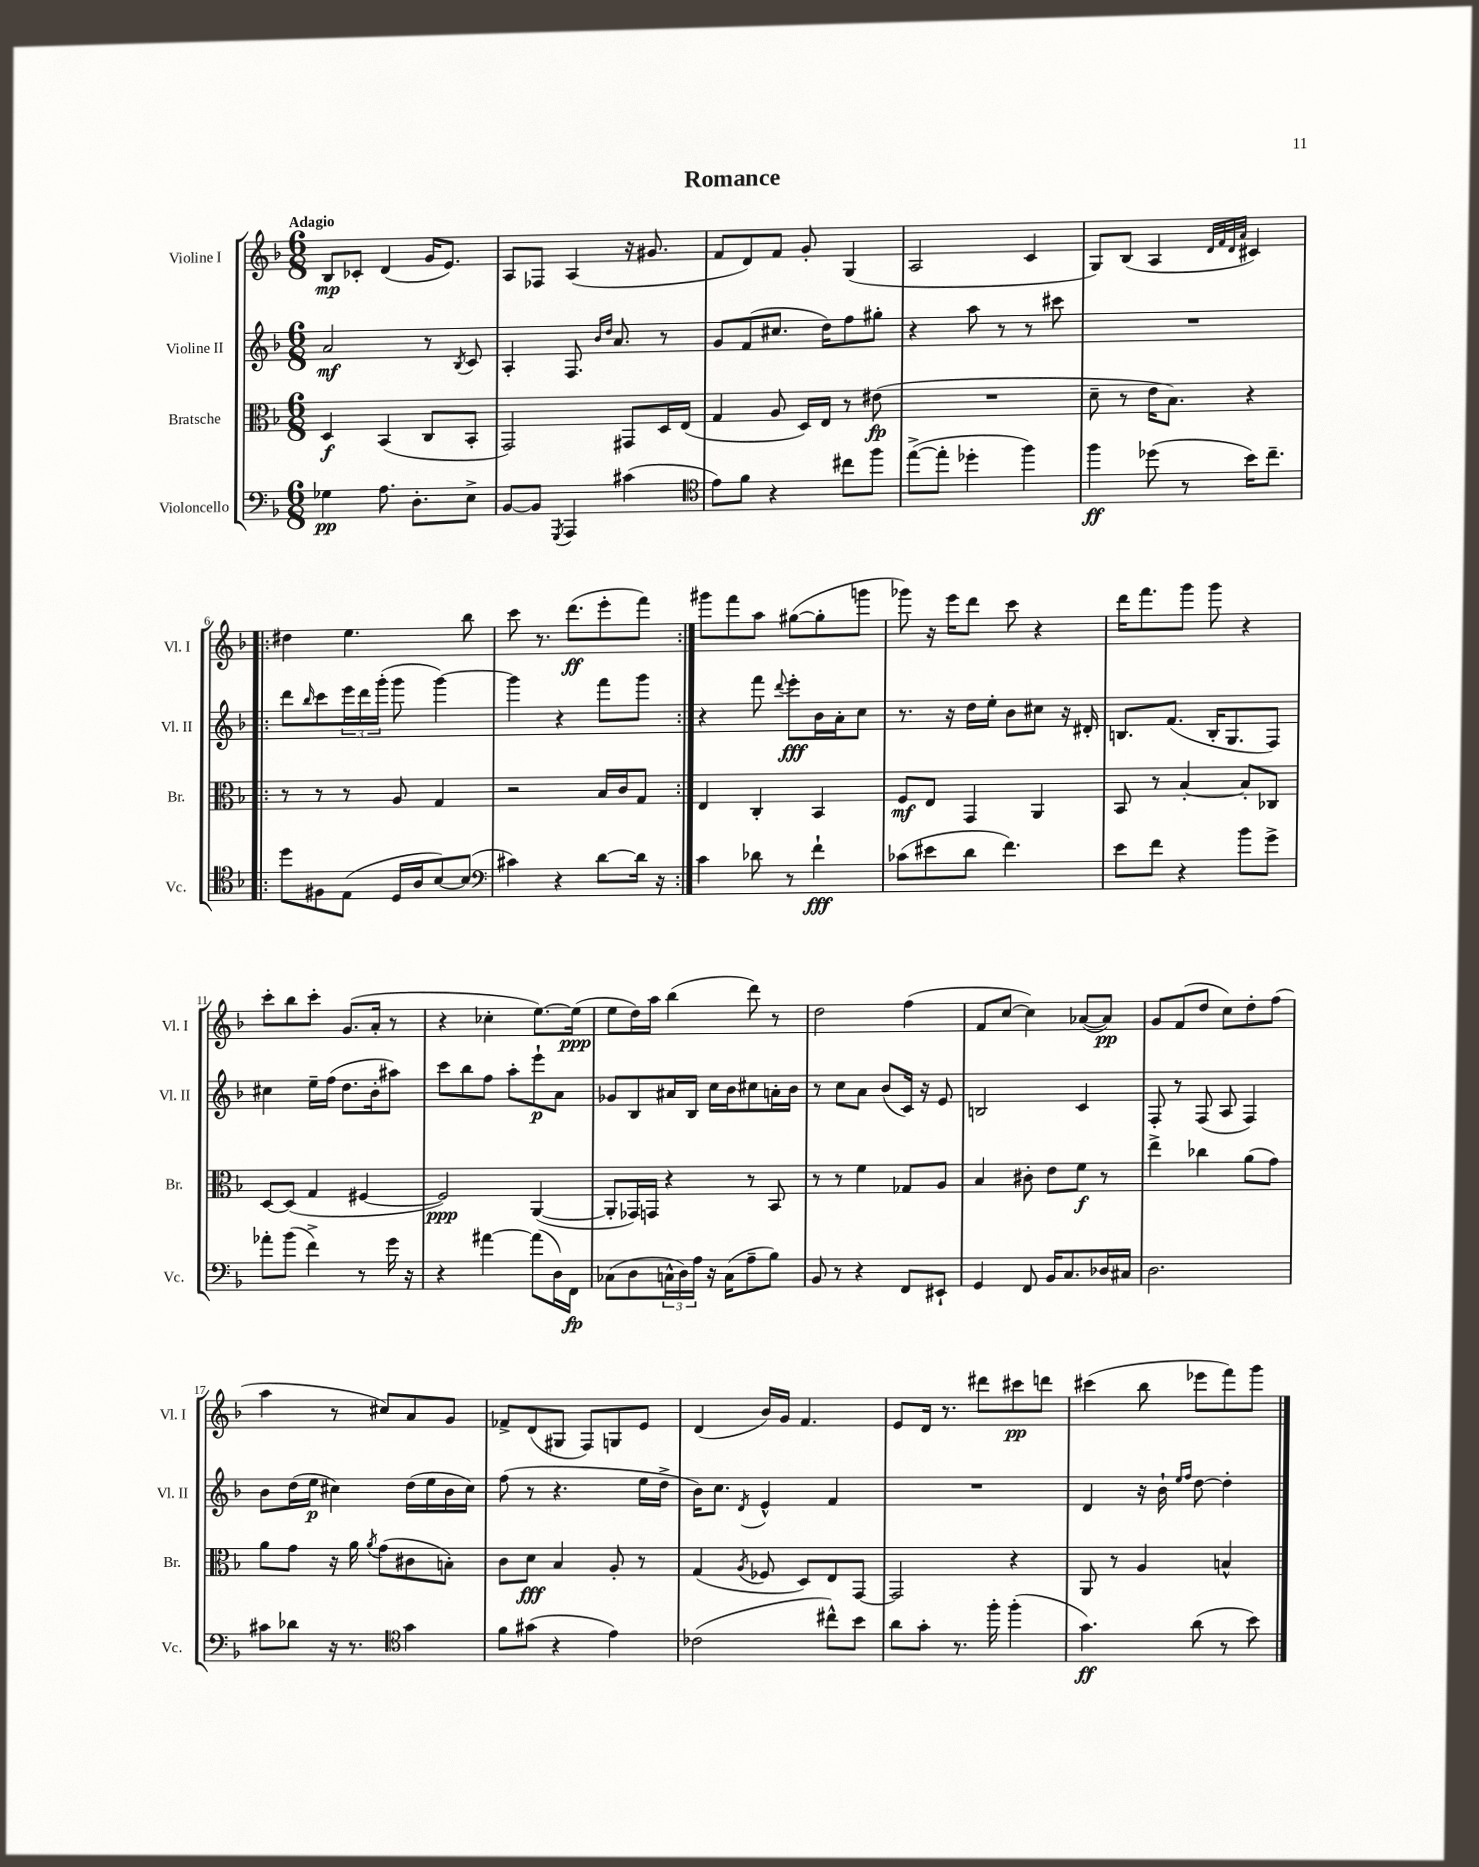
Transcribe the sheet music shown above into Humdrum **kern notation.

**kern	**dynam	**kern	**dynam	**kern	**dynam	**kern	**dynam
*part4	*part4	*part3	*part3	*part2	*part2	*part1	*part1
*staff4	*staff4	*staff3	*staff3	*staff2	*staff2	*staff1	*staff1
*I"Violoncello	*	*I"Bratsche	*	*I"Violine II	*	*I"Violine I	*
*I'Vc.	*	*I'Br.	*	*I'Vl. II	*	*I'Vl. I	*
*clefF4	*	*clefC3	*	*clefG2	*	*clefG2	*
*k[b-]	*	*k[b-]	*	*k[b-]	*	*k[b-]	*
*M6/8	*	*M6/8	*	*M6/8	*	*M6/8	*
=1	=1	=1	=1	=1	=1	=1	=1
!	!	!	!	!	!	!LO:TX:a:B:t=Adagio	!
4G-X\	pp	4D/	f	2a/	mf	8B-/L	mp
.	.	.	.	.	.	8c-X'/J	.
8.A\	.	(4BB-/	.	.	.	(4d/	.
8.D'\L	.	.	.	.	.	.	.
.	.	8C/L	.	8r	.	16g/KL	.
.	.	.	.	.	.	8.e/J)	.
.	.	.	.	8qB-/	.	.	.
8E^\J	.	8BB-'/J	.	8c/	.	.	.
=2	=2	=2	=2	=2	=2	=2	=2
[8BB-/L	.	2GG/)	.	4A'/	.	8A/L	.
8BB-/J]	.	.	.	.	.	8F-X/J	.
8qGGG/	.	.	.	.	.	.	.
4AAA/	.	.	.	8.F/	.	(4A/	.
.	.	.	.	16qqb-/LL	.	.	.
.	.	.	.	16qqdd/JJ	.	.	.
.	.	.	.	8.a/	.	.	.
(4c#X\	.	8GG#X/L	.	.	.	16r	.
.	.	.	.	.	.	8.g#X/	.
.	.	16D/L	.	8r	.	.	.
.	.	(16E/JJ	.	.	.	.	.
=3	=3	=3	=3	=3	=3	=3	=3
*clefC4	*	*	*	*	*	*	*
8e\L)	.	4G/	.	8g/L	.	8f/L	.
8f\J	.	.	.	(8f/	.	8d/)	.
4r	.	8A/	.	8.cc#X/J	.	8f/J	.
.	.	16D/LL)	.	.	.	8g'/	.
.	.	16E/JJ	.	16dd\KL)	.	.	.
8cc#X\L	.	8r	.	8ff\	.	(4G/	.
8ff\J	.	(8e#X\	fp	8gg#X'\J	.	.	.
=4	=4	=4	=4	=4	=4	=4	=4
([8ee^\L	.	2.r	.	4r	.	2A/	.
8ee'\J]	.	.	.	.	.	.	.
4dd-X'\	.	.	.	8aa\	.	.	.
.	.	.	.	8r	.	.	.
4ff\)	.	.	.	8r	.	4c/	.
.	.	.	.	8ccc#X\	.	.	.
=5	=5	=5	=5	=5	=5	=5	=5
4ff\	ff	8d~\	.	2.r	.	8G/L)	.
.	.	8r	.	.	.	(8B-/J	.
(8dd-X\	.	16e\KL	.	.	.	4A/	.
.	.	8.B-\J)	.	.	.	.	.
8r	.	.	.	.	.	.	.
.	.	.	.	.	.	32qqd/LLL	.
.	.	.	.	.	.	32qqf/	.
.	.	.	.	.	.	32qqd/	.
.	.	.	.	.	.	32qqa/JJJ	.
16b-\KL)	.	4r	.	.	.	4c#X/)	.
8.cc~\J	.	.	.	.	.	.	.
!!LO:LB:g=z
=6!|:	=6!|:	=6!|:	=6!|:	=6!|:	=6!|:	=6!|:	=6!|:
8dd\L	.	8r	.	8ddd\L	.	4dd#X\	.
.	.	.	.	16qqbb-/	.	.	.
8F#X\	.	8r	.	8ccc\	.	.	.
(8E\J	.	8r	.	24eee\L	.	4.ee\	.
.	.	.	.	24ddd\	.	.	.
.	.	.	.	(24ggg'\JJ	.	.	.
16D/LL	.	8A/	.	8ggg\	.	.	.
16A/J	.	.	.	.	.	.	.
[8B-/)	.	4G/	.	[4ggg\)	.	.	.
(8B-/J]	.	.	.	.	.	8bb-\	.
=7	=7	=7	=7	=7	=7	=7	=7
*clefF4	*	*	*	*	*	*	*
4c#X\)	.	2r	.	4ggg\]	.	8ccc\	.
.	.	.	.	.	.	8.r	.
4r	.	.	.	4r	.	.	.
.	.	.	.	.	.	(8.ddd\L	ff
[8d\L	.	16B-/LL	.	8fff\L	.	8eee'\	.
.	.	16c/J	.	.	.	.	.
16d\Jk]	.	8G/J	.	8ggg\J	.	8fff\J)	.
16r	.	.	.	.	.	.	.
=8:|!	=8:|!	=8:|!	=8:|!	=8:|!	=8:|!	=8:|!	=8:|!
4c\	.	4E/	.	4r	.	8ggg#X\L	.
.	.	.	.	.	.	8fff\	.
8d-X\	.	4C'/	.	8fff\	.	8aa\J	.
.	.	.	.	8qqddd/	.	.	.
8r	.	.	.	8eee'\L	fff	([8gg#X\L	.
4f`\	fff	4BB-/	.	16b-\L	.	8gg#'\]	.
.	.	.	.	16a'\J	.	.	.
.	.	.	.	8cc\J	.	8gggn\J	.
=9	=9	=9	=9	=9	=9	=9	=9
(8c-X\L	.	8F/L	mf	8.r	.	8ggg-X\)	.
8e#X\	.	8E/J	.	.	.	16r	.
.	.	.	.	16r	.	16eee\KL	.
8d\J	.	4GG/	.	16dd\LL	.	8ddd\J	.
.	.	.	.	16ee'\JJ	.	.	.
4.f\)	.	.	.	8b-\L	.	8ccc\	.
.	.	4AA/	.	8cc#X\J	.	4r	.
.	.	.	.	16r	.	.	.
.	.	.	.	16d#X'/	.	.	.
=10	=10	=10	=10	=10	=10	=10	=10
8e\L	.	8BB-/	.	8.Bn/L	.	16ddd\KL	.
.	.	.	.	.	.	8.fff\	.
8f\J	.	8r	.	.	.	.	.
.	.	.	.	(8.f/J	.	.	.
4r	.	[4B-'/	.	.	.	8ggg\J	.
.	.	.	.	16B'/KL	.	8ggg\	.
.	.	.	.	8.G/	.	.	.
8b-\L	.	8B-'/L]	.	.	.	4r	.
8g^\J	.	8C-X/J	.	8F/J)	.	.	.
!!LO:LB:g=z
=11	=11	=11	=11	=11	=11	=11	=11
8a-X'\L	.	[8D/L	.	4cc#X\	.	8ccc'\L	.
(8b-\J	.	(8D/J]	.	.	.	8bb-\	.
4f^\)	.	4G/	.	16ee~\LL	.	8ccc'\J	.
.	.	.	.	(16ff\JJ	.	.	.
.	.	.	.	8.dd\L	.	(8.g/L	.
8r	.	[4F#X/	.	.	.	.	.
.	.	.	.	16b-'\k	.	16a'/Jk	.
16g\	.	.	.	8aa#X\J)	.	8r	.
16r	.	.	.	.	.	.	.
=12	=12	=12	=12	=12	=12	=12	=12
4r	.	2F#/])	ppp	8ccc\L	.	4r	.
.	.	.	.	8bb-\	.	.	.
[4a#X\	.	.	.	8ff\J	.	4cc-X'\	.
.	.	.	.	8aa'\L	.	.	.
(8a#\L]	.	([4AA/	.	8eee`\	p	[8.ee\L)	.
16D\L)	.	.	.	8a\J	.	.	.
16FF\JJ	fp	.	.	.	.	(16ee\Jk]	ppp
=13	=13	=13	=13	=13	=13	=13	=13
(8C-X\L	.	8AA'/L]	.	8g-X/L	.	8ee\L	.
8D\	.	16GG-X/L)	.	8B-/	.	16dd\L)	.
.	.	16GGn/JJ	.	.	.	16aa\JJ	.
24Cn^^\L	.	4r	.	16a#X/L	.	(4bb-\	.
24D\)	.	.	.	.	.	.	.
.	.	.	.	16B-/JJ	.	.	.
24A\JJ	.	.	.	.	.	.	.
16r	.	.	.	16cc\LL	.	.	.
(16C\KL	.	.	.	16b-\J	.	.	.
8A~\	.	8r	.	8cc#X\	.	8ddd\)	.
8B-\J)	.	8BB-/	.	16an'\L	.	8r	.
.	.	.	.	16b-\JJ	.	.	.
=14	=14	=14	=14	=14	=14	=14	=14
8BB-/	.	8r	.	8r	.	2dd\	.
8r	.	8r	.	8cc\L	.	.	.
4r	.	4f\	.	8a\J	.	.	.
.	.	.	.	(8b-/L	.	.	.
8FF/L	.	8G-X/L	.	16c/Jk)	.	(4ff\	.
.	.	.	.	16r	.	.	.
8EE#X`/J	.	8A/J	.	8e/	.	.	.
=15	=15	=15	=15	=15	=15	=15	=15
4GG/	.	4B-/	.	2Bn/	.	8f/L	.
.	.	.	.	.	.	[8cc/J	.
8FF/	.	8c#X'\	.	.	.	4cc\])	.
16BB-/KL	.	8e\L	.	.	.	.	.
8.C/	.	.	.	.	.	.	.
.	.	8f\J	f	4c/	.	([8a-X/L	.
16D-X/L	.	8r	.	.	.	8a-/J])	pp
16C#X/JJ	.	.	.	.	.	.	.
=16	=16	=16	=16	=16	=16	=16	=16
2.D\	.	4ee^\	.	8F'/	.	8g/L	.
.	.	.	.	8r	.	(8f/	.
.	.	4cc-X\	.	(8F/	.	8dd/J	.
.	.	.	.	8A/	.	8cc\L)	.
.	.	(8a\L	.	4F/)	.	8dd'\	.
.	.	8g\J)	.	.	.	(8ff\J	.
!!LO:LB:g=z
=17	=17	=17	=17	=17	=17	=17	=17
8c#X\L	.	8a\L	.	8b-\L	.	4aa\	.
8d-X\J	.	8g\J	.	(16dd\L	.	.	.
.	.	.	.	16ee\JJ	p	.	.
16r	.	16r	.	4cc#X\)	.	8r	.
8.r	.	16a\	.	.	.	.	.
.	.	8qa/	.	.	.	.	.
.	.	(8g\L	.	.	.	8cc#X/L)	.
*clefC4	*	*	*	*	*	*	*
4g\	.	8c#X\	.	(16dd\LL	.	8a/	.
.	.	.	.	16ee\	.	.	.
.	.	8Bn'\J)	.	16b-\	.	8g/J	.
.	.	.	.	16cc#\JJ)	.	.	.
=18	=18	=18	=18	=18	=18	=18	=18
8f\L	.	8c\L	.	(8ff\	.	8f-X^/L	.
(8g#X\J	.	8d\J	fff	8r	.	(8d/	.
4r	.	4B-/	.	4.r	.	8G#X/J	.
.	.	.	.	.	.	8F/L)	.
4e\)	.	8A'/	.	.	.	8Gn/	.
.	.	8r	.	16ee\LL	.	8e/J	.
.	.	.	.	16dd^\JJ	.	.	.
=19	=19	=19	=19	=19	=19	=19	=19
(2c-X\	.	(4G/	.	16b-\KL)	.	(4d/	.
.	.	.	.	8.cc\J	.	.	.
.	.	8qA/	.	8qd/	.	.	.
.	.	8F-X/	.	4e^^/	.	16b-/LL)	.
.	.	.	.	.	.	16g/JJ	.
.	.	8D/L)	.	.	.	4.f/	.
8cc#X^^\L)	.	8E/	.	4f/	.	.	.
8b-\J	.	[8GG/J	.	.	.	.	.
=20	=20	=20	=20	=20	=20	=20	=20
8a\L	.	2GG/]	.	2.r	.	8e/L	.
8g'\J	.	.	.	.	.	16d/Jk	.
.	.	.	.	.	.	8.r	.
8.r	.	.	.	.	.	.	.
.	.	.	.	.	.	8ddd#X\L	.
16ff'\	.	.	.	.	.	.	.
(4ff'\	.	4r	.	.	.	8ccc#X\	pp
.	.	.	.	.	.	8dddn\J	.
=21	=21	=21	=21	=21	=21	=21	=21
4.g\)	ff	8AA/	.	4d/	.	(4ccc#X\	.
.	.	8r	.	.	.	.	.
.	.	4A/	.	16r	.	8bb-\	.
.	.	.	.	16b-`\	.	.	.
.	.	.	.	16qqee/LL	.	.	.
.	.	.	.	16qqff/JJ	.	.	.
(8a\	.	.	.	[8dd\	.	8eee-X\L	.
8r	.	4Bn^^/	.	4dd'\]	.	8fff\)	.
8b-\)	.	.	.	.	.	8ggg\J	.
==	==	==	==	==	==	==	==
*-	*-	*-	*-	*-	*-	*-	*-
